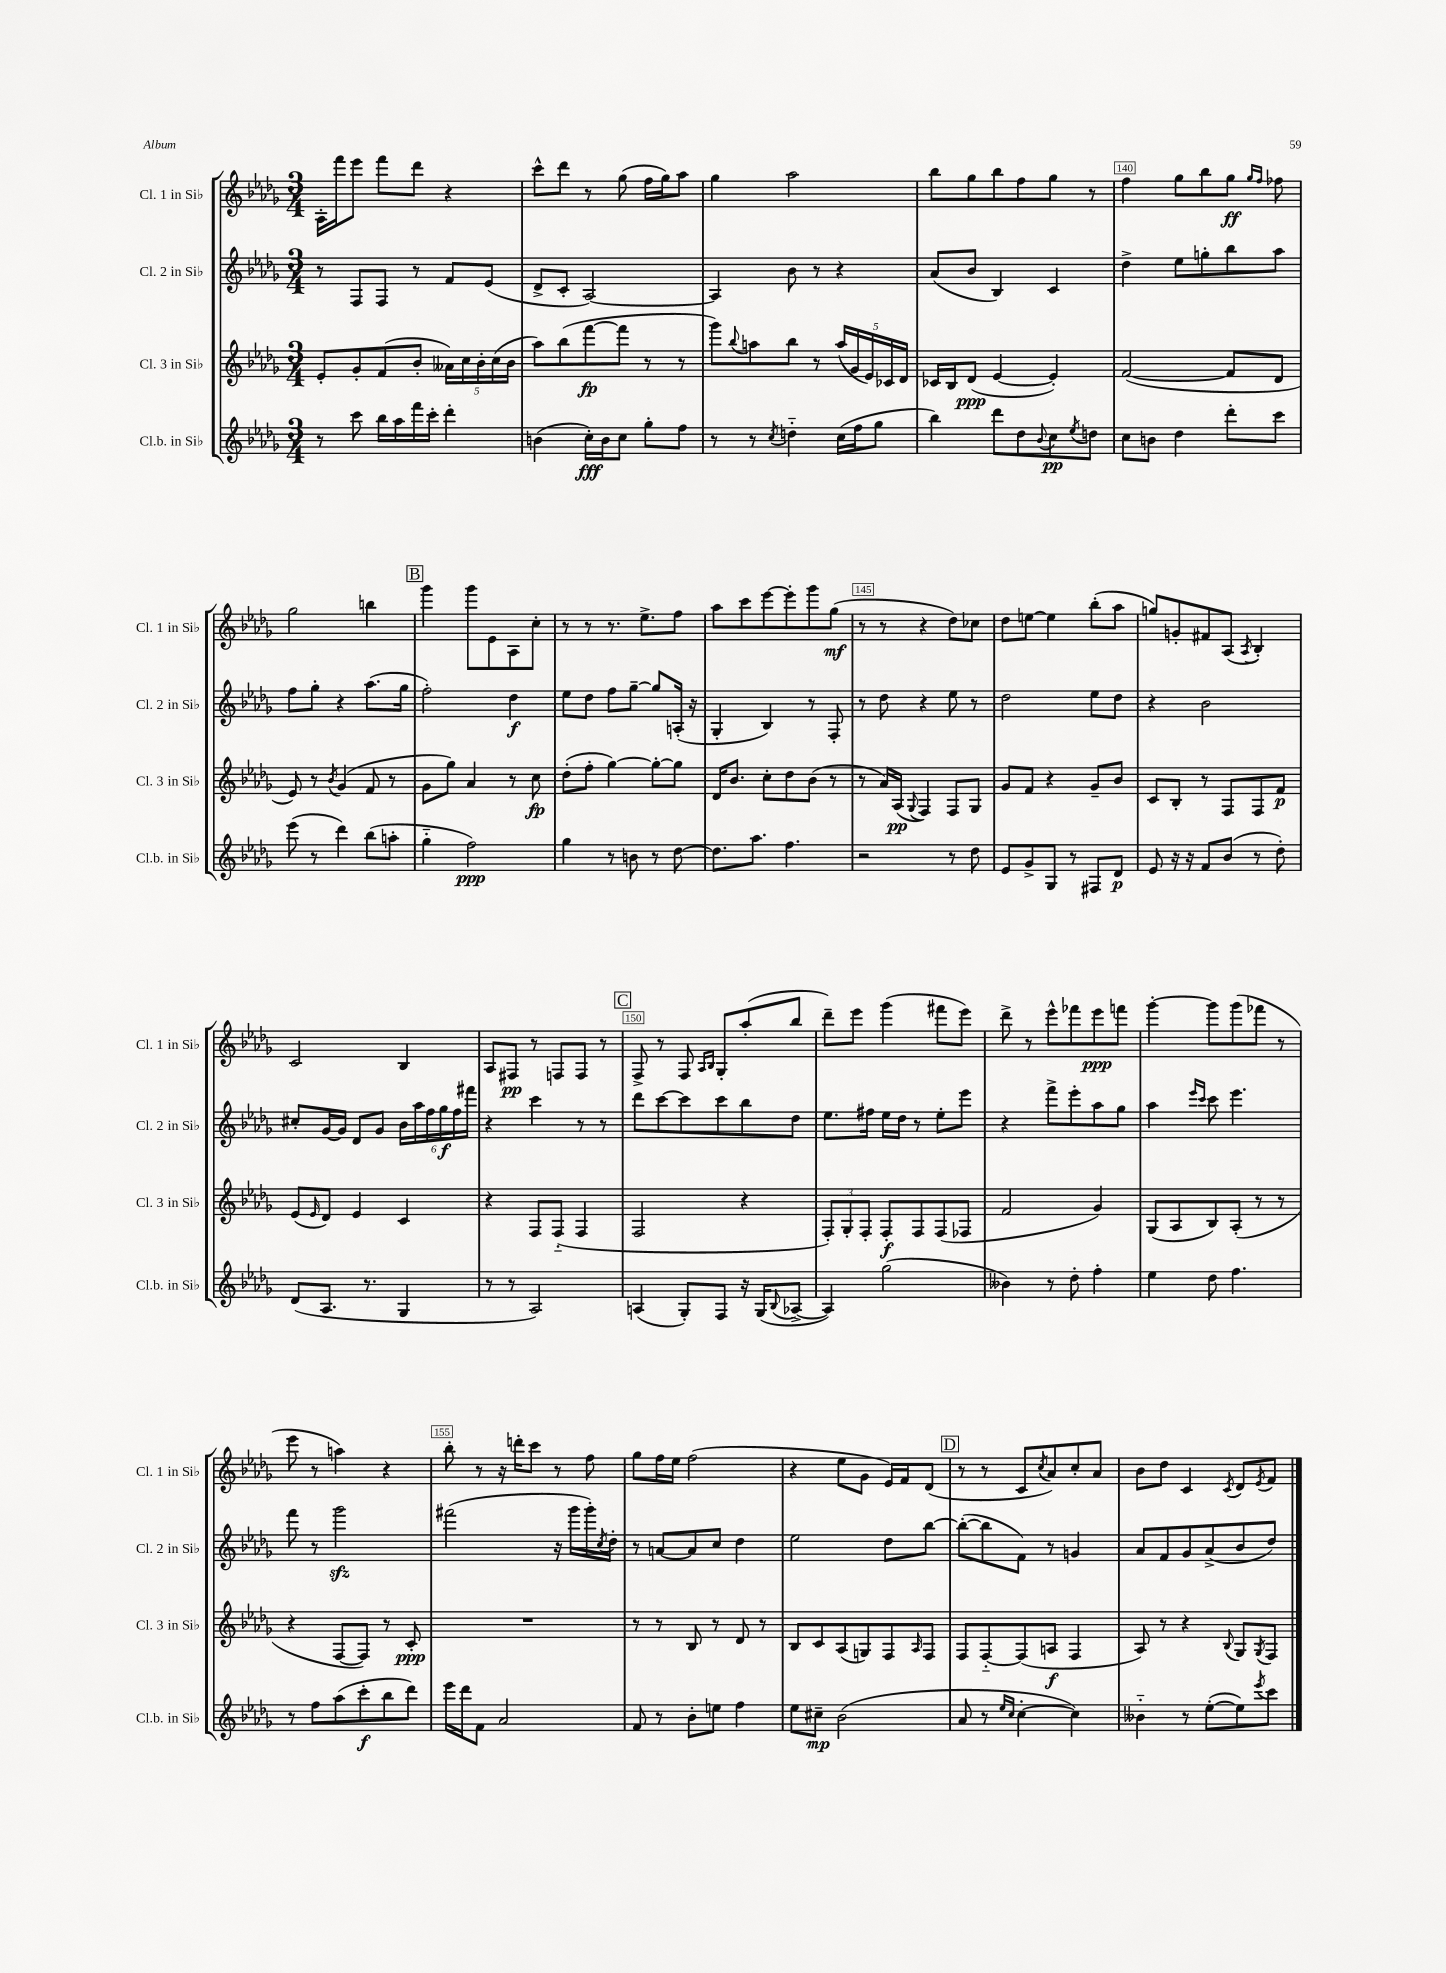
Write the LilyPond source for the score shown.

<<
\new StaffGroup <<
\new Staff = "s0" \with { instrumentName = "Cl. 1 in Sib" shortInstrumentName = "Cl. 1 in Sib" } {
    \clef treble \key des \major \numericTimeSignature \time 3/4
    aes16-. f'''16 ees'''8 f'''8 des'''8 r4 |
    c'''8-^ des'''8 r8 ges''8( f''16 ges''16) aes''8 |
    ges''4 aes''2 |
    bes''8 ges''8 bes''8 f''8 ges''8 r8 |
    f''4 ges''8 bes''8 ges''8\ff \grace { ges''16 f''16 } fes''8 |
    ges''2 b''4 |
    \mark \markup { \box "B" } ges'''4 ges'''8 ees'8 aes8 c''8-. |
    r8 r8 r8. ees''8.-> f''8 |
    aes''8 c'''8 ees'''8~ ees'''8-. ges'''8 ges''8\mf( |
    r8 r8 r4 des''8) ces''8 |
    des''8 e''8~ e''4 bes''8-.( aes''8 |
    g''8) g'8-. fis'8 aes8( \acciaccatura { aes8 } bes4-.) |
    c'2 bes4 |
    aes8 fis8\pp r8 f8 f8 r8 |
    \mark \markup { \box "C" } f8-> r8 f8 \grace { aes16 bes16 } ges8-. aes''8-.( bes''8 |
    des'''8--) ees'''8 ges'''4( fis'''8 ees'''8) |
    des'''8-> r8 ees'''8-^ fes'''8 ees'''8\ppp f'''8 |
    ges'''4~-. ges'''8 ges'''8( fes'''8 r8 |
    ees'''8 r8 a''4) r4 |
    bes''8-. r8 r16 d'''16-. c'''8 r8 f''8 |
    ges''8 f''16 ees''16 f''2( |
    r4 ees''8 ges'8 ees'16) f'16 des'8( |
    \mark \markup { \box "D" } r8 r8 c'8 \acciaccatura { c''8 } aes'8) c''8-. aes'8 |
    bes'8 des''8 c'4 \acciaccatura { c'8 } des'8 \acciaccatura { ees'8 } f'8 \bar "|." |
}
\new Staff = "s1" \with { instrumentName = "Cl. 2 in Sib" shortInstrumentName = "Cl. 2 in Sib" } {
    \clef treble \key des \major \numericTimeSignature \time 3/4
    r8 f8 f8 r8 f'8 ees'8( |
    des'8-> c'8-. aes2~) |
    aes4 bes'8 r8 r4 |
    aes'8( bes'8 bes4) c'4 |
    des''4-> ees''8 g''8-. bes''8 aes''8 |
    f''8 ges''8-. r4 aes''8.( ges''16 |
    \mark \markup { \box "B" } f''2-.) des''4\f |
    ees''8 des''8 f''8 ges''8~-- ges''8 a16-.( r16 |
    ges4-. bes4) r8 f8-. |
    r8 des''8 r4 ees''8 r8 |
    des''2 ees''8 des''8 |
    r4 bes'2 |
    cis''8-. ges'16~ ges'16 des'8 ges'8 \tuplet 6/4 { bes'16 aes''16 f''16 ges''16\f f''16 fis'''16 } |
    r4 c'''4 r8 r8 |
    \mark \markup { \box "C" } des'''8 c'''8~ c'''8 c'''8 bes''8 des''8 |
    ees''8. fis''16 ees''16 des''16 r8 ees''8-. ees'''8 |
    r4 f'''8-> ees'''8-. aes''8 ges''8 |
    aes''4 \grace { ees'''16 c'''16 } c'''8 ees'''4. |
    f'''8 r8 ges'''2\sfz |
    fis'''2( r16 ges'''16 ges'''16-.) \acciaccatura { c''8 } des''16-. |
    r8 a'8~ a'8 c''8 des''4 |
    ees''2 des''8 bes''8~ |
    \mark \markup { \box "D" } bes''8~-.( bes''8 f'8) r8 g'4 |
    aes'8 f'8 ges'8 aes'8->( bes'8 des''8) \bar "|." |
}
\new Staff = "s2" \with { instrumentName = "Cl. 3 in Sib" shortInstrumentName = "Cl. 3 in Sib" } {
    \clef treble \key des \major \numericTimeSignature \time 3/4
    ees'8-. ges'8-. f'8( bes'8-. \tuplet 5/4 { aeses'16) c''16 bes'16-. c''16( bes'16 } |
    aes''8) bes''8( f'''8~\fp f'''8 r8 r8 |
    ges'''8) \appoggiatura { bes''8 } a''8 bes''8 r8 \tuplet 5/4 { a''16( ges'16 ees'16) ces'16 des'16 } |
    ces'16 bes16 des'8\ppp( ees'4~ ees'4-.) |
    f'2~( f'8 des'8 |
    ees'8) r8 \acciaccatura { bes'8 } ges'4( f'8 r8 |
    \mark \markup { \box "B" } ges'8 ges''8) aes'4 r8 c''8\fp |
    des''8-.( f''8-. ges''4~) ges''8~-. ges''8 |
    des'16 bes'8. c''8-. des''8 bes'8( r8 |
    r8 aes'16) aes16\pp( \appoggiatura { ges8 } f4) f8 ges8 |
    ges'8 f'8 r4 ges'8-- bes'8 |
    c'8 bes8-. r8 f8 f8 f'8\p |
    ees'8( \grace { ees'16 } des'8) ees'4 c'4 |
    r4 f8 f8-_( f4 |
    \mark \markup { \box "C" } f2 r4 |
    \tuplet 3/2 { f8-.) ges8-. f8-. } f8-.\f f8 f8( fes8 |
    f'2 ges'4) |
    ges8( aes8 bes8) aes8-.( r8 r8 |
    r4 f8~ f8) r8 c'8-.\ppp |
    R2. |
    r8 r8 bes8 r8 des'8 r8 |
    bes8 c'8 aes8( g8) f8 \grace { aes16 } f8 |
    \mark \markup { \box "D" } f8 f8~-_ f8( a8\f f4 |
    aes8) r8 r4 \appoggiatura { bes8 } ges8 \acciaccatura { ges8 } f8 \bar "|." |
}
\new Staff = "s3" \with { instrumentName = "Cl.b. in Sib" shortInstrumentName = "Cl.b. in Sib" } {
    \clef treble \key des \major \numericTimeSignature \time 3/4
    r8 c'''8 bes''16 aes''16 f'''16 c'''16-. des'''4-. |
    b'4( c''16-.\fff) b'16 c''8 ges''8-. f''8 |
    r8 r8 \acciaccatura { c''8 } d''4-_ c''16( f''16 ges''8 |
    bes''4) des'''8 des''8 \appoggiatura { bes'8 } c''8\pp \acciaccatura { ees''8 } d''8 |
    c''8 b'8 des''4 des'''8-. c'''8 |
    ees'''8( r8 des'''4) bes''8( a''8-. |
    \mark \markup { \box "B" } ges''4-_ f''2\ppp) |
    ges''4 r8 b'8 r8 des''8~ |
    des''8. aes''8. f''4. |
    r2 r8 des''8 |
    ees'8 ges'8-> ges8 r8 fis8 des'8\p |
    ees'8 r16 r16 f'8 bes'8( r8 des''8-.) |
    des'8( aes8. r8. ges4 |
    r8 r8 aes2) |
    \mark \markup { \box "C" } a4( ges8-.) f8 r16 ges16( \appoggiatura { bes8 } aes8~-> |
    aes4) ges''2( |
    beses'4) r8 des''8-. f''4-. |
    ees''4 des''8 f''4. |
    r8 f''8 aes''8( c'''8-.\f bes''8 des'''8) |
    ees'''16 des'''16 f'8 aes'2 |
    f'8 r8 bes'8-. e''8 f''4 |
    ees''8 cis''8--\mp bes'2( |
    \mark \markup { \box "D" } aes'8 r8 \grace { ees''16 c''16 } c''4~-. c''4) |
    beses'4-_ r8 ees''8~-.( ees''8) \acciaccatura { ees'''8 } c'''8 \bar "|." |
}
>>
>>
\layout { \context { \Score currentBarNumber = #136 \override BarNumber.break-visibility = ##(#f #t #t) barNumberVisibility = #(every-nth-bar-number-visible 5) \override BarNumber.stencil = #(make-stencil-boxer 0.1 0.3 ly:text-interface::print) } }
